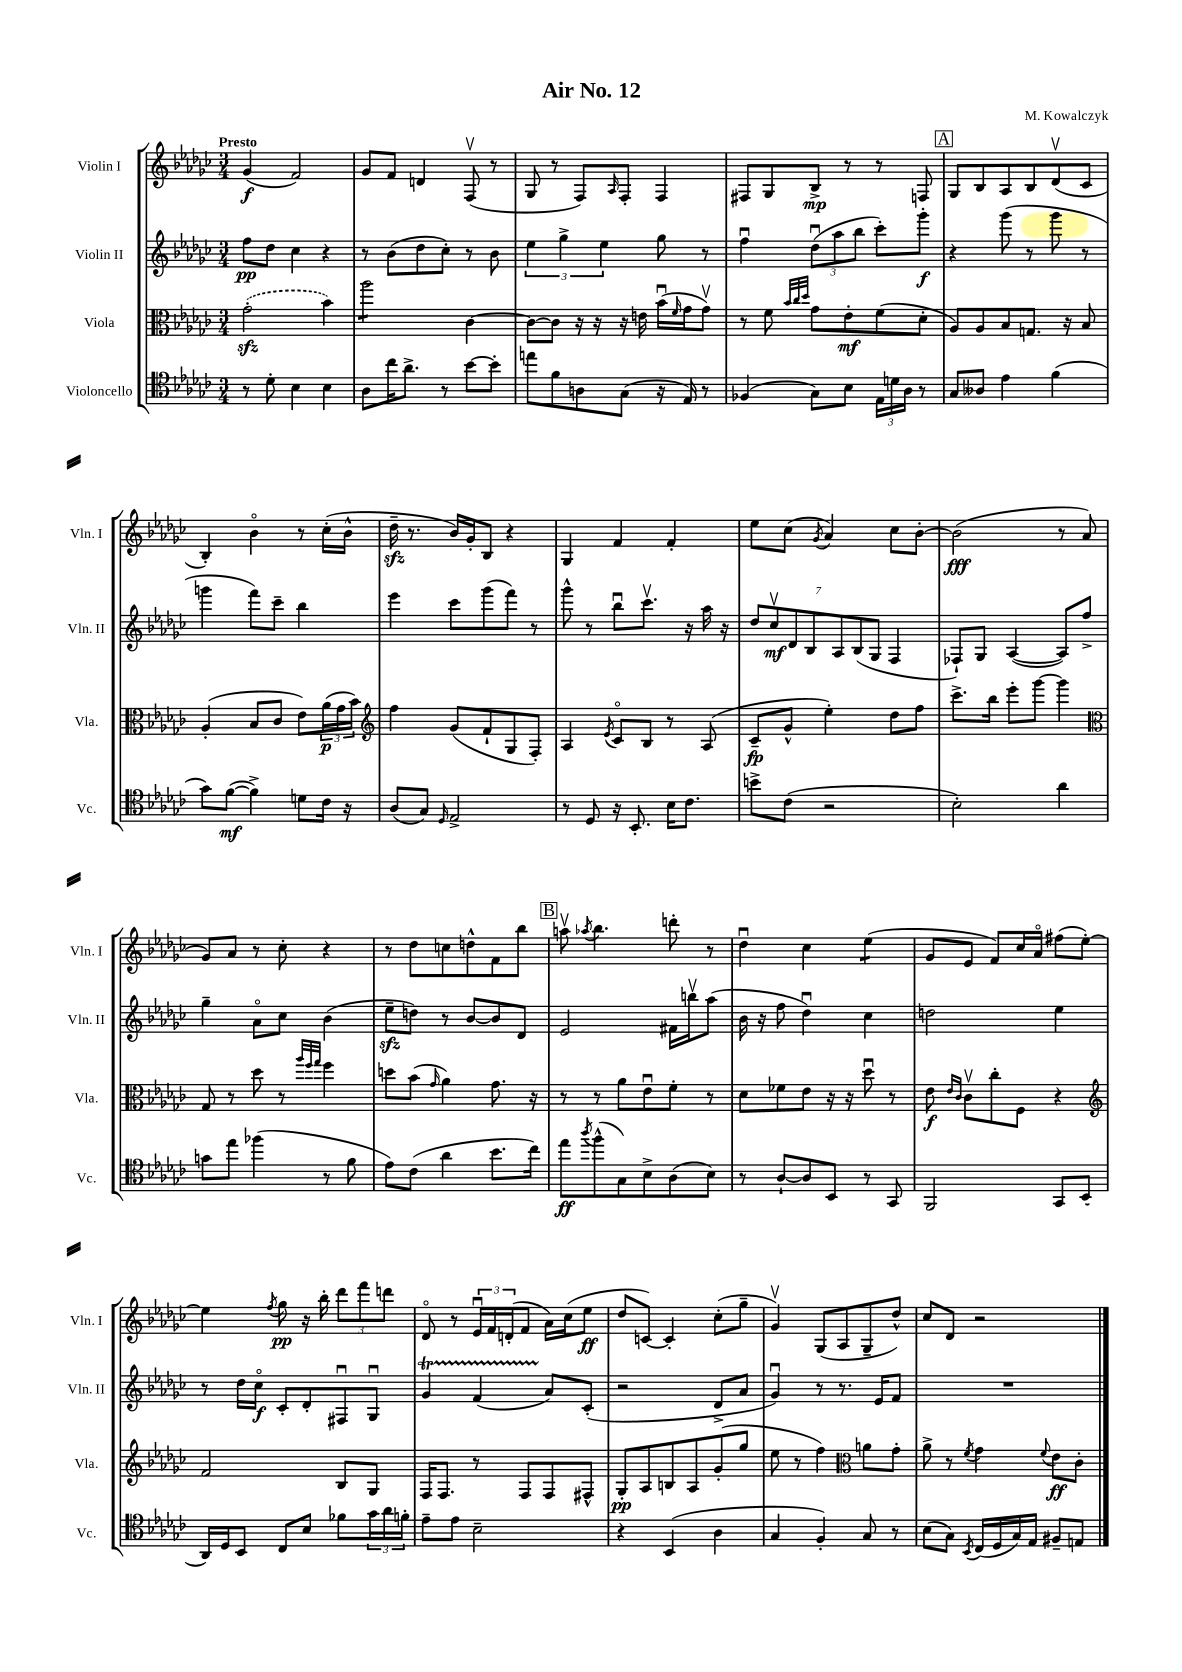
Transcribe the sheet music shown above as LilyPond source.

\header { title = "Air No. 12" composer = "M. Kowalczyk" }
<<
\new StaffGroup <<
\new Staff = "s0" \with { instrumentName = "Violin I" shortInstrumentName = "Vln. I" } {
    \clef treble \key ges \major \numericTimeSignature \time 3/4 \tempo "Presto"
    ges'4\f( f'2) |
    ges'8 f'8 d'4 f8\upbow( r8 |
    ges8 r8 f8) \grace { aes16 } f8-. f4 |
    fis8 ges8 bes8->\mp r8 r8 f8 |
    \mark \markup { \box "A" } ges8 bes8 aes8 bes8 des'8\upbow( ces'8 |
    bes4-.) bes'4\flageolet r8 ces''16-.( bes'16-^ |
    des''16--\sfz r8. bes'16) ges'16-. bes8 r4 |
    ges4 f'4 f'4-. |
    ees''8 ces''8( \acciaccatura { ges'8 } aes'4) ces''8 bes'8~-. |
    bes'2\fff( r8 aes'8 |
    ges'8) aes'8 r8 ces''8-. r4 |
    r8 des''8 c''8 d''8-^ f'8 bes''8 |
    \mark \markup { \box "B" } a''8\upbow \acciaccatura { aes''8 } bes''4. d'''8-. r8 |
    des''4\downbow ces''4 ees''4:8( |
    ges'8 ees'8 f'8) ces''16 aes'16\flageolet fis''8( ees''8~-.) |
    ees''4 \acciaccatura { f''8 } ges''8\pp r16 bes''16-. \tuplet 3/2 { des'''8 f'''8 d'''8 } |
    des'8\flageolet r8 \tuplet 3/2 { ees'16\downbow f'16 d'16-.( } f'8 aes'16) ces''16( ees''8\ff |
    des''8 c'8~) c'4-. ces''8-.( ges''8-- |
    ges'4\upbow) ges8( aes8 ges8-- des''8-^) |
    ces''8 des'8 r2 \bar "|." |
}
\new Staff = "s1" \with { instrumentName = "Violin II" shortInstrumentName = "Vln. II" } {
    \clef treble \key ges \major \numericTimeSignature \time 3/4
    f''8\pp des''8 ces''4 r4 |
    r8 bes'8( des''8 ces''8-.) r8 bes'8 |
    \tuplet 3/2 { ees''4 ges''4-> ees''4 } ges''8 r8 |
    f''4\downbow \tuplet 3/2 { des''8\downbow( aes''8 bes''8 } ces'''8-.) ges'''8-.\f |
    \mark \markup { \box "A" } r4 ges'''8( r8 ges'''8 r8 |
    g'''4 f'''8) ces'''8-- bes''4 |
    ees'''4 ces'''8 ges'''8( f'''8) r8 |
    ges'''8-^ r8 bes''8\downbow ces'''8.\upbow r16 aes''16 r16 |
    \tuplet 7/4 { des''8 ces''8\upbow\mf des'8 bes8 aes8 bes8( ges8 } f4 |
    fes8-!) ges8 aes4~( aes8) f''8-> |
    ges''4-- aes'8\flageolet ces''8 bes'4( |
    ees''8--\sfz d''8) r8 bes'8~ bes'8 des'8 |
    \mark \markup { \box "B" } ees'2 fis'16 b''16\upbow aes''8( |
    bes'16 r16 f''8 des''4\downbow) ces''4 |
    d''2 ees''4 |
    r8 des''16 ces''16\flageolet\f ces'8-. des'8-. fis8\downbow ges8\downbow |
    ges'4\startTrillSpan f'4( aes'8\stopTrillSpan) ces'8-.( |
    r2 des'8-> aes'8 |
    ges'4\downbow) r8 r8. ees'16 f'8 |
    R2. \bar "|." |
}
\new Staff = "s2" \with { instrumentName = "Viola" shortInstrumentName = "Vla." } {
    \clef alto \key ges \major \numericTimeSignature \time 3/4
    \once \slurDashed ges'2-.\sfz( bes'4) |
    aes''2:8 ces'4~ |
    ces'8~ ces'8 r16 r16 r16 e'16 bes'16\downbow( \grace { f'16 } ges'16 ges'8\upbow) |
    r8 f'8 \grace { bes'32 ces''32 des''32 } ges'8 ees'8-.\mf f'8( des'8-. |
    \mark \markup { \box "A" } aes8) aes8 bes8 g8. r16 bes8 |
    aes4-.( bes8 ces'8 ees'8) \tuplet 3/2 { aes'16\p( ges'16 bes'16) } |
    \clef treble f''4 ges'8( f'8-! ges8 f8-.) |
    aes4 \acciaccatura { ees'8 } ces'8\flageolet bes8 r8 aes8( |
    ces'8--\fp ges'8-^ ees''4-.) des''8 f''8 |
    ces'''8.-> bes''16 ees'''8-. ges'''8~ ges'''4 |
    \clef alto ges8 r8 des''8 r8 \grace { aes''32 f''32 ges''32 } f''4 |
    d''8 bes'8( \grace { ges'16 } aes'4) ges'8. r16 |
    \mark \markup { \box "B" } r8 r8 aes'8 ees'8\downbow f'8-. r8 |
    des'8 fes'8 ees'8 r16 r16 des''8\downbow r8 |
    ees'8\f \grace { ees'16 ces'16 } ces'8\upbow ces''8-. f8 r4 |
    \clef treble f'2 bes8 ges8 |
    f16 f8. r8 f8 f8 fis8-^ |
    ges8-.\pp aes8 b8 aes8 ges'8-.( ges''8 |
    ees''8 r8 f''4) \clef alto a'8 ges'8-. |
    aes'8-> r8 \acciaccatura { f'8 } ges'4 \appoggiatura { f'8 } ees'8\ff ces'8-. \bar "|." |
}
\new Staff = "s3" \with { instrumentName = "Violoncello" shortInstrumentName = "Vc." } {
    \clef tenor \key ges \major \numericTimeSignature \time 3/4
    r8 des'8-. bes4 bes4 |
    aes8 ces''16 aes'8.-> r8 bes'8~ bes'8-. |
    e''8 f'8 a8 ges8( r16 ees16) r8 |
    fes4( ges8) bes8 \tuplet 3/2 { ees16 d'16 aes16 } r8 |
    \mark \markup { \box "A" } ges8 aeses8 ees'4 f'4( |
    ges'8) f'8~\mf( f'4->) d'8 ces'16 r16 |
    aes8( ges8) \grace { des16 } ees2-> |
    r8 des8 r16 bes,8.-. bes16 ces'8. |
    b'8-> ces'8( r2 |
    bes2-.) aes'4 |
    g'8 ees''8 fes''4( r8 f'8 |
    ees'8) ces'8( aes'4 bes'8. ces''16) |
    \mark \markup { \box "B" } ees''8\ff \acciaccatura { aes''8 } f''8-^( ges8) bes8-> aes8( bes8) |
    r8 aes8~-! aes8 bes,8 r8 ges,8 |
    f,2 ges,8 bes,8( |
    aes,16) des16 bes,8 ces8 bes8 fes'8 \tuplet 3/2 { ges'16 aes'16 f'16-. } |
    ees'8-- ees'8 bes2-- |
    r4 bes,4( aes4 |
    ges4 f4-.) ges8 r8 |
    bes8( ges8) \acciaccatura { bes,8 } ces16( des16 ges16) ees16 fis8-- e8 \bar "|." |
}
>>
>>
\layout { \context { \Score \remove "Bar_number_engraver" } }
